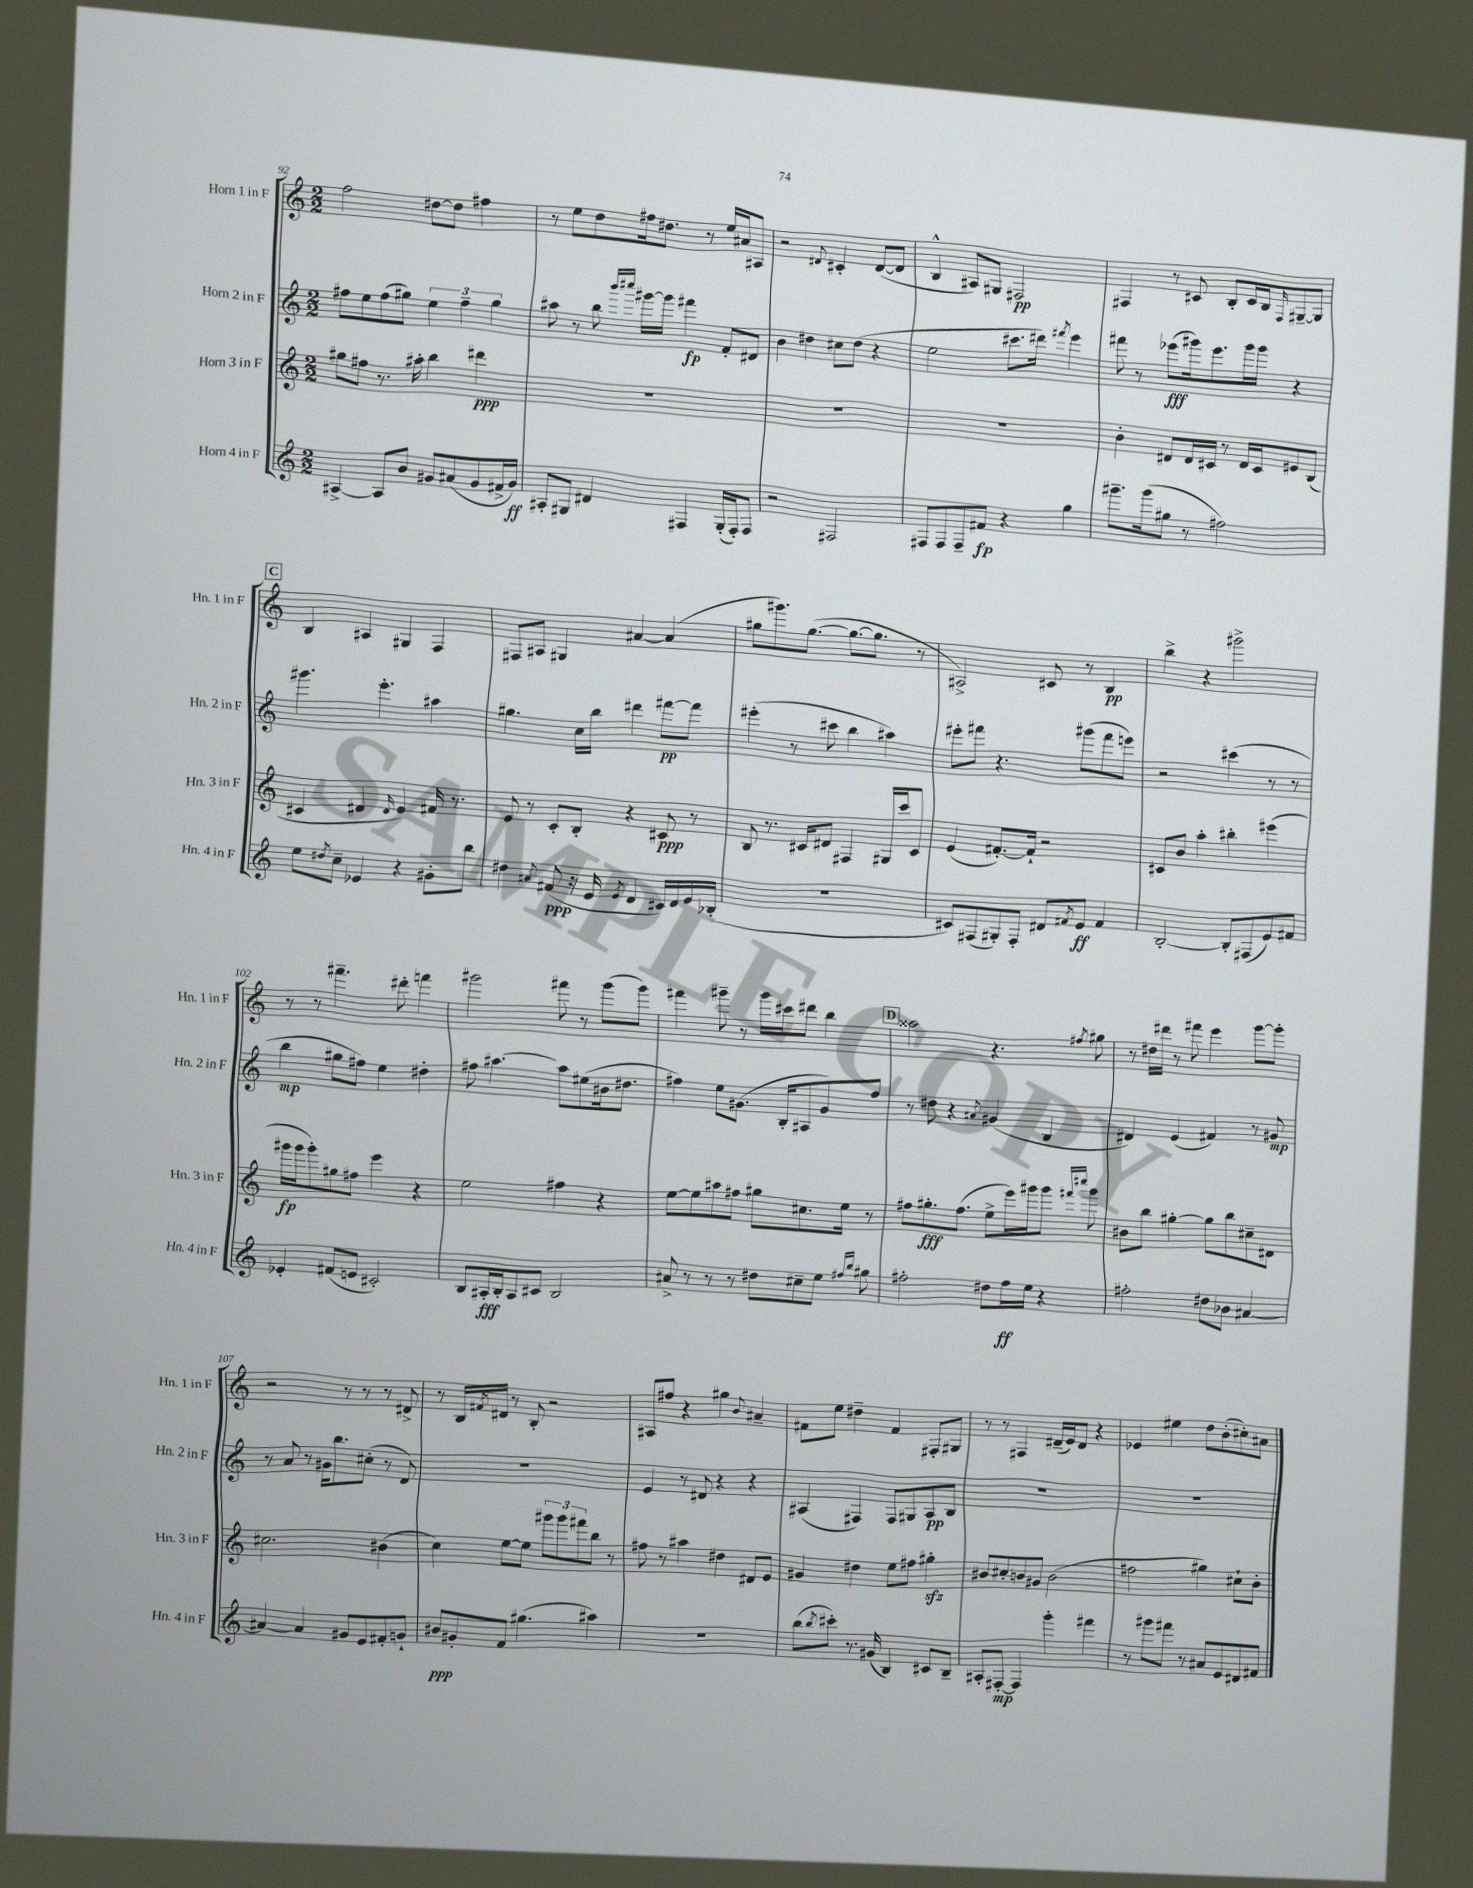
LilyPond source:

<<
\new StaffGroup <<
\new Staff = "s0" \with { instrumentName = "Horn 1 in F" shortInstrumentName = "Hn. 1 in F" } {
    \clef treble \key c \major \numericTimeSignature \time 2/2
    f''2 dis''8~ dis''8 fis''4 |
    r8 e''8 d''8 fis''16 dis''8. r8 e''16 ais'16 ais8 |
    r2 \appoggiatura { dis'8 } cis'4-. dis'8~( dis'8 |
    b4-^ ais8) gis8 fis2\pp |
    fis4 r8 cis'8 b8-. cis'16 b16 \grace { fis16 } gis8~-- gis8 |
    \mark \markup { \box "C" } b4 ais4 gis4 f4 |
    fis8 ais8 gis4 ais'4~ ais'4( |
    gis''8 gis'''8.) gis''8.~( gis''8.~ gis''8. r8 |
    ais2->) cis'8 r8 b4\pp |
    b''4-> r4 gis'''2-> |
    r8 r8 fis'''4.-- dis'''8-. f'''4 |
    gis'''2 fis'''8 r8 gis'''8( gis'''8) |
    fis'''4 gis'''8-- r8 gis'''16 cis'''16 dis'''8 b''4 |
    \mark \markup { \box "D" } aisis''2 r4. \acciaccatura { fis''8 } gis''8 |
    r8 dis''16 dis'''16 r8 fis'''8 e'''4 g'''8~ g'''8-. |
    r2 r8 r8 r8 dis'8-> |
    r8 b16 \acciaccatura { fis'8 } dis'16 r8 b8-. r2 |
    ais8 fis''8 r4 gis''4 \appoggiatura { b'8 } ais'4-- |
    fis'8 e''8 dis''4-- fis'4 fis8-. gis8 |
    r8 r8 fis4 dis'16--( e'16) dis'8 r4 |
    ees'4 eis''4 d''8 b'8-.( cis''8-.) ais'8 \bar "|." |
}
\new Staff = "s1" \with { instrumentName = "Horn 2 in F" shortInstrumentName = "Hn. 2 in F" } {
    \clef treble \key c \major \numericTimeSignature \time 2/2
    fis''8 e''8 fis''8( gis''8) \tuplet 3/2 { e''4 fis''4-- gis''4 } |
    ais''8 r8 b''8 \grace { b'''16 cis''''16 } gis'''16~ gis'''16 fis'''4\fp f'8-. dis'8 |
    b'4 dis''4 cis''8 dis''8( r4 |
    e''2 cis'''8. dis'''16) \acciaccatura { fis'''8 } e'''4 |
    fis'''8 r8 ees'''8\fff( gis'''16) ees'''8. gis'''16 gis'''16 r4 |
    \mark \markup { \box "C" } gis'''4. e'''4.-. ais''4 |
    gis''4. c''16 b''16 dis'''4 fis'''8~\pp fis'''8 |
    eis'''4-.( r8 cis'''8 b''4 ais''4) |
    eis'''8-. fis'''8 r4. gis'''8( fis'''8 e'''8) |
    r2 cis'''4( r8 r8 |
    b''4\mp gis''8 fis''8) e''4 dis''4-. |
    fis''8 ais''4.~ ais''8 eis''8( bis'16 dis''8. |
    fis''4) e''8 gis'8.( b16-. ais8 gis'8) fis''8 |
    \mark \markup { \box "D" } r8 dis''8 r4 \acciaccatura { ais'8 } gis'4( b4 |
    dis'4) e'4( fis'4) r8 gis'8\mp |
    r8 a'8 r8 gis'16 b''8. cis''8-.( r8 d'8) |
    R1 |
    e'4 r8 dis'8 r4 r4 |
    ais4( fis4) fis8 gis8 ais8\pp b8 |
    R1 |
    R1 \bar "|." |
}
\new Staff = "s2" \with { instrumentName = "Horn 3 in F" shortInstrumentName = "Hn. 3 in F" } {
    \clef treble \key c \major \numericTimeSignature \time 2/2
    gis''8 fis''8 r8. ais''16-. b''4 dis'''4\ppp |
    R1 |
    R1 |
    R1 |
    b'4-. dis'8 dis'16 cis'16 r8 dis'16 cis'16 eis'8 b8( |
    \mark \markup { \box "C" } cis'4 dis'4 \grace { dis'16 } e'4) fis'16 r8. |
    e'8 r8 c'8-. b8-. r4 cis'8\ppp r8 |
    b8 r8. cis'16 dis'8 fis4 gis16 c'''16 cis'8 |
    e'4( fis'8.~-.) fis'16-! r2 |
    cis'8 b'8 a''4-. bis''4-. eis'''4( |
    gis'''16\fp gis'''16 gis'''8-.) gis''8 fis''8 e'''4 r4 |
    e''2 fis''4 r4 |
    e''8~ e''8 ais''8 fis''8 gis''8 cis''8. e''16 r8 |
    \mark \markup { \box "D" } fis''8 gis''8.-.\fff fis''8.( e''8-> e'''16) gis'''16 gis'''8 \grace { fis'''16 cis''''16 } gis'''8 |
    bis'8 b''8 gis''4~-. gis''8 b''8 cis''8-- dis'8 |
    cis''2. bis'4( |
    c''4) e''8~ e''8 \tuplet 3/2 { gis'''8 gis'''8 fis'''8 } b''8 r8 |
    fis''8 r8 ais''4 dis''4 dis'8 e'8 |
    gis'4 dis''4 e''8 fis''8 gis''4-.\sfz |
    bis'8 cis''8-. b'8 gis'8 b'2( |
    fis''2 gis''4) cis''8-! b'8-. \bar "|." |
}
\new Staff = "s3" \with { instrumentName = "Horn 4 in F" shortInstrumentName = "Hn. 4 in F" } {
    \clef treble \key c \major \numericTimeSignature \time 2/2
    ais4~-> ais8 b'8 gis'8 ais'8( gis'8 fis'16-> gis'16\ff) |
    ais8-. gis8 dis'4 fis4 gis16-.( fis16-.) fis8 |
    r2 fis2 |
    fis8 fis8 fis8-- fis'8\fp r4 g''4 |
    gis'''8.-- gis'''16( gis''8 r8 fis''2) |
    \mark \markup { \box "C" } e''8 \acciaccatura { dis''8 } c''8-- ees'4 r4 gis'8-. b''8 |
    dis''4 \acciaccatura { ais'8 } fis'8\ppp( r16 e'16 \acciaccatura { e'8 } d'4 cis'16) d'16 e'16 bes16-.( |
    R1 |
    cis'8) fis8( gis8-.) fis8-. dis'8 \acciaccatura { fis'8 } e'8\ff fis'4 |
    b2~-. b8-. fis8( e'8) fis'8 |
    ees'4-. fis'8( e'8 cis'2-.) |
    b8 ais16-.\fff b16-. ais8 cis'8 b2 |
    ais'8-> r8 r8 r8 dis''8 cis''8-- e''8 \grace { fis''16 b''16 } gis''8 |
    \mark \markup { \box "D" } fis''2-. dis''8 fis''16\ff e''16 r4 |
    fis''2-. dis''8 bes'8 ais'4~ |
    ais'4~ ais'4 gis'8 e'8 fis'8-. g'8-! |
    bis'8\ppp gis'8-. f'8 gis''4.( ais''4) |
    R1 |
    b''8( \acciaccatura { b''8 } cis'''8-.) r8. gis'16( b4) cis'8 b8-- |
    ais8-. fis8~-.\mp fis4 g'''4-. fis'''4 |
    r8 gis'''8 fis'''8 r8 ais'8 e'8 dis'8 fis'8 \bar "|." |
}
>>
>>
\layout { \context { \Score currentBarNumber = #92 } }
